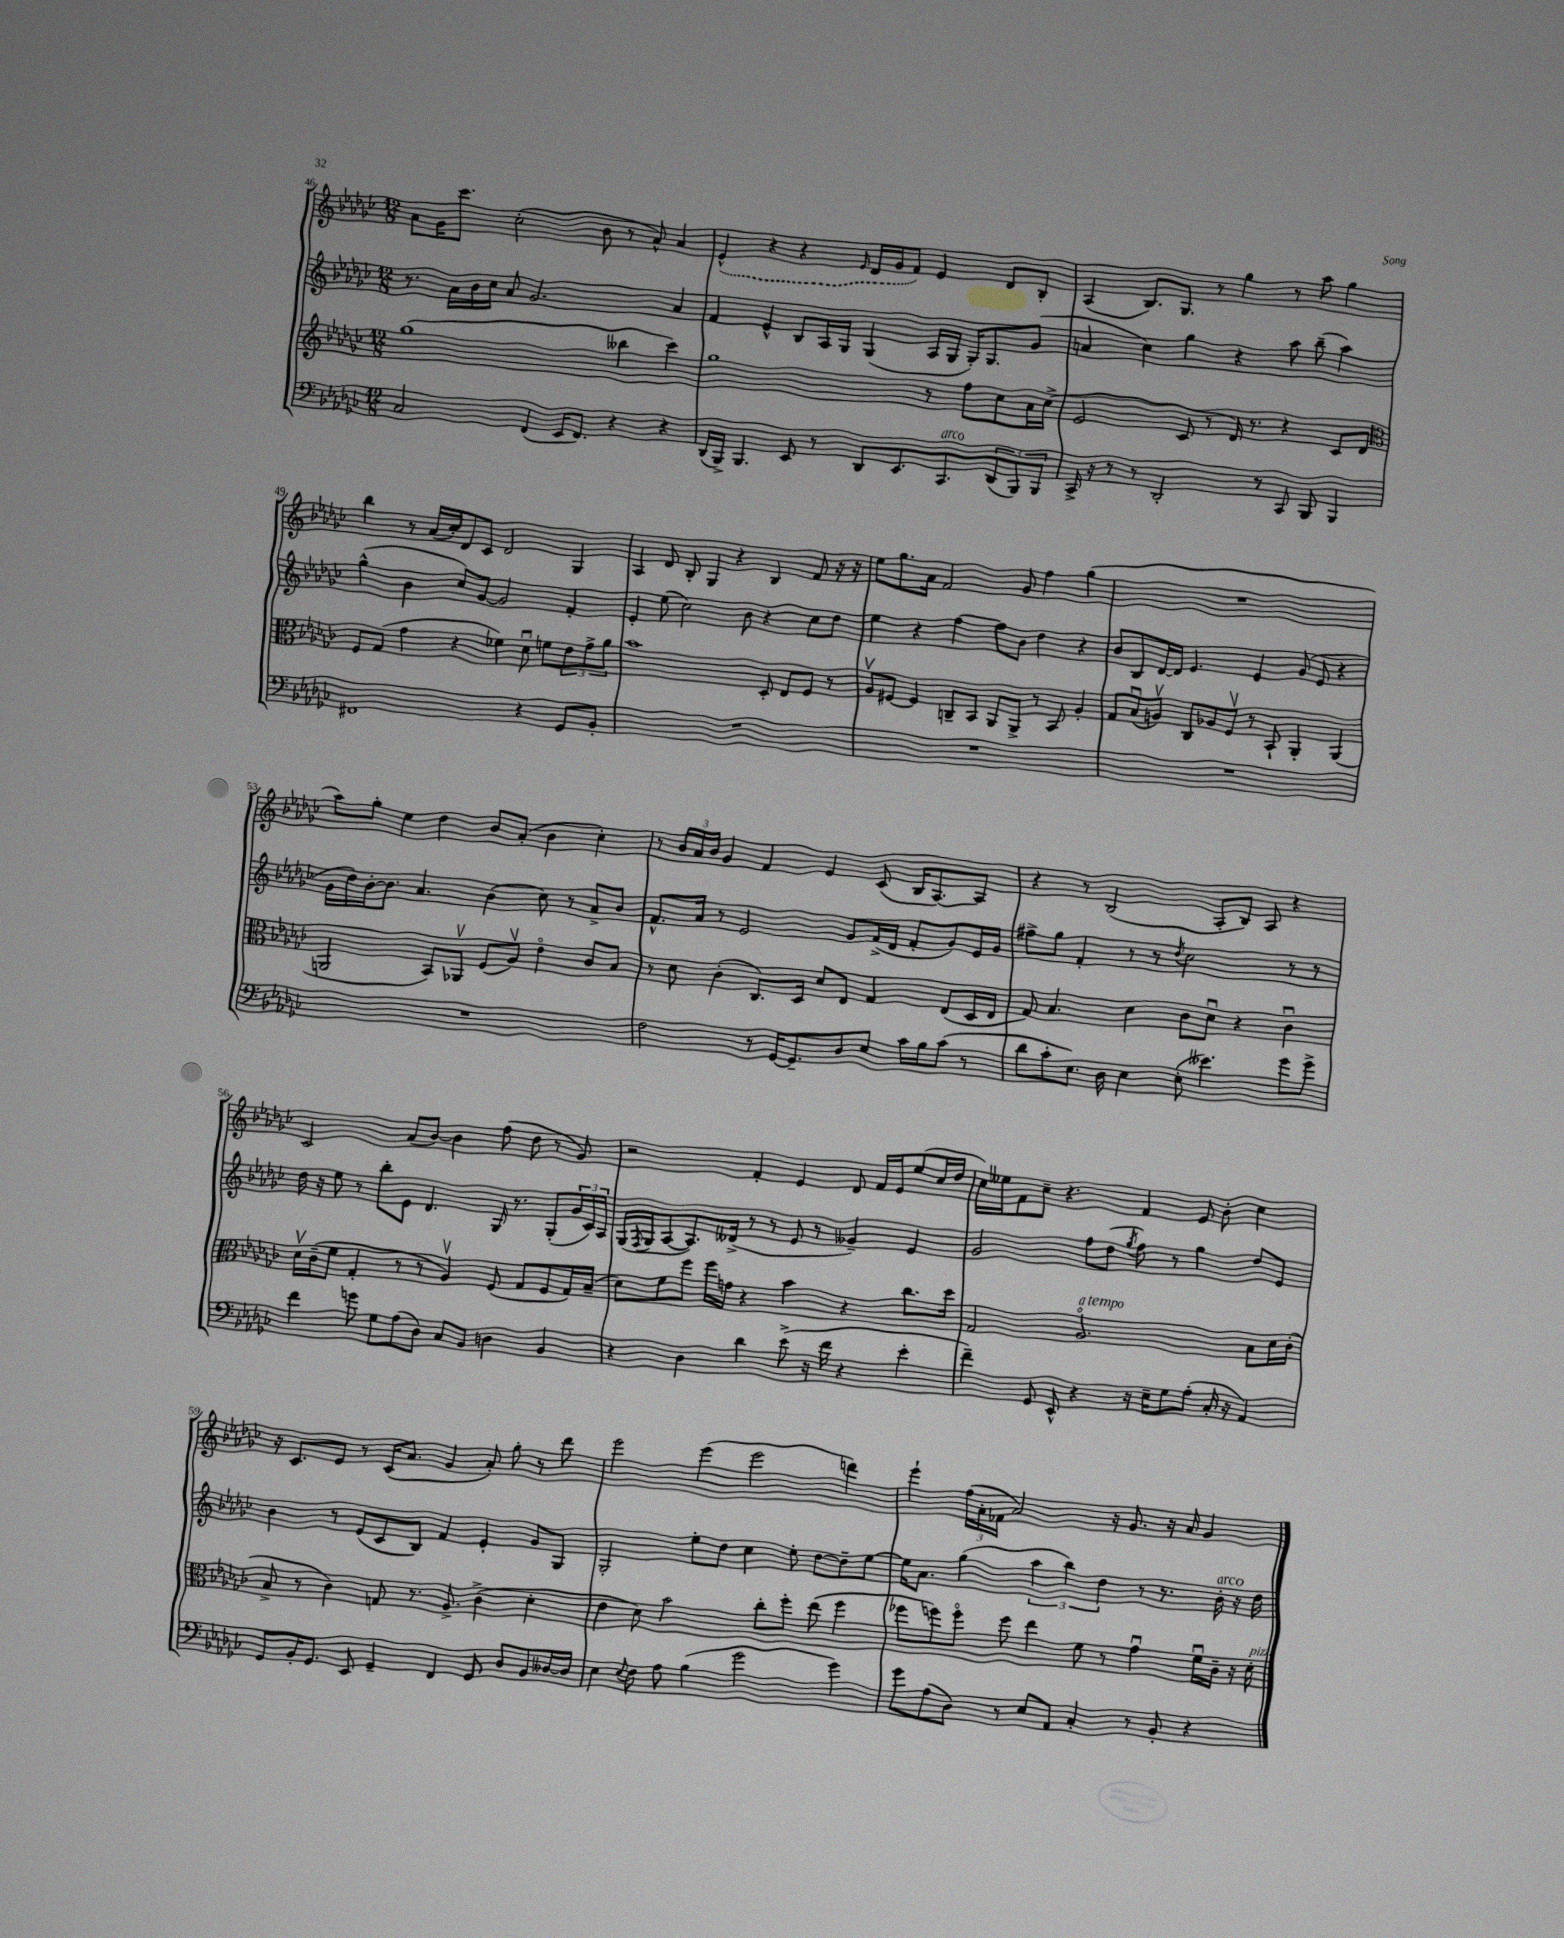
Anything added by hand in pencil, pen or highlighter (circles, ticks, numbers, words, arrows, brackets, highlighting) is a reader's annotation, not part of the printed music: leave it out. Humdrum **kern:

**kern	**kern	**kern	**kern
*part4	*part3	*part2	*part1
*staff4	*staff3	*staff2	*staff1
*clefF4	*clefG2	*clefG2	*clefG2
*k[b-e-a-d-g-c-]	*k[b-e-a-d-g-c-]	*k[b-e-a-d-g-c-]	*k[b-e-a-d-g-c-]
*M12/8	*M12/8	*M12/8	*M12/8
=46	=46	=46	=46
2C-/	(1gg-	8.r	8a-\L
.	.	.	16g-\K
.	.	16a-\LL	8.ccc-\J
.	.	16b-\	.
.	.	16cc-\JJ	.
.	.	8a-/	(2cc-'\
(4FF/	.	2.g-/	.
16EE-/KL	.	.	.
8.FF/J)	.	.	.
.	.	.	8b-\
4r	4bb--X\	.	8r
.	.	.	8a-^^/)
4r	4ccc-\)	4a-/	4a-/
=47	=47	=47	=47
(16DD-/LL	1gg-	4f/	(4e-^^/
16BBB-^/JJ)	.	.	.
4.BBB-/	.	.	.
.	.	4e-^^/	4r
8EE-/	.	8B-/L	4r
8r	.	16A-/L	.
.	.	16G-/JJ	.
.	.	.	16qqe-/
8DD-/L	.	(4G-/	16d-/LL
.	.	.	16g-/J
8.EE-/	.	.	8f/J)
.	8r	16A-/LL	4e-/
!LO:TX:a:i:t=arco	!	!	!
8.CC-/	.	16G-/JJ	.
.	8ff\L	16G-'/KL)	.
.	.	8.G-/	.
(12DD-/	8cc-\	.	8d-/L
12BBB-/)	.	.	.
.	16a-\L	(8g-/J	8B-'/J
12BBB-/J	.	.	.
.	(16cc-^\JJ	.	.
=48	=48	=48	=48
16CC-^/	2e-/	4an/	(4A-/
16r	.	.	.
8r	.	.	.
8r	.	4cc-\)	8.B-/L)
2DD-'/	.	.	.
.	.	.	8.G-/J
.	8c-/	4gg-\	.
.	8r	.	8r
.	16d-/)	4r	4gg-\
.	8.r	.	.
8r	.	.	.
8CC-/	4r	8aa-\	8r
8BBB-/	.	(8bb-~\	8aa-\
4BBB-/	8c-/L	4aa-\)	4gg-\
.	8d-/J	.	.
!!LO:LB:g=z
=49	=49	=49	=49
*	*clefC3	*	*
1FF#X	8F/L	(4gg-^^\	4bb-\
.	(8G-/J	.	.
.	4g-\	4b-\	8r
.	.	.	(16a-/LL
.	.	.	16cc-'/J)
.	4r	8cc-/L)	8d-/
.	.	[8g-/J	8c-/J
.	4f-X\)	2g-/]	2d-/
4r	8d-u\	.	.
.	8fn\L	.	.
8GG-/L	12e-\	4f'/	4G-/
.	12g-^\	.	.
8BB-'/J	.	.	.
.	12a-\J	.	.
=50	=50	=50	=50
1.r	1b-	4e-'/	4A-/
.	.	(8ee-\	8d-/
.	.	2cc-\)	8B-'/
.	.	.	4G-/
.	.	.	4r
.	.	8b-\	.
.	8D-'/	4r	4B-/
.	8E-/L	.	.
.	8F/J	8cc-\L	8f/
.	8r	8dd-\J	16r
.	.	.	16r
=51	=51	=51	=51
1.r	8A-v/L	4ee-\	8ee-\L
.	[8F#X/J	.	8.gg-\
.	4F#/]	4r	.
.	.	.	16a-\Jk
.	.	.	2f/
.	8Cn~/L	[4ff\	.
.	8BB-/J	.	.
.	8AA-/L	8ff\L]	.
.	8AA-^/J	8b-\J	8g-/
.	8r	4dd-\	4ff\
.	8BB-/	.	.
.	4A-'/	4r	(4gg-\
=52	=52	=52	=52
1.r	8G-/L	8b-/L	1.r
.	(8B-u/	8B-/	.
.	8Anv/J)	[16d-/L	.
.	.	16d-/JJ]	.
.	8C-/L	4.e-/	.
.	8A-X/	.	.
.	8Fv/J	.	.
.	8r	4e-/	.
.	8BB-`/	.	.
.	4AA-'/	(8g-/	.
.	.	8e-/	.
.	(4AA-/	4r	.
!!LO:LB:g=z
=53	=53	=53	=53
1.r	2AAn/	16g-\LL	8aa-\L)
.	.	16dd-\)	.
.	.	[16b-'\J	8gg-'\J
.	.	8.b-\J]	.
.	.	.	4ee-\
.	.	4.a-/	.
.	8BB-/L)	.	4dd-\
.	8AA-Xv/J	.	.
.	(8F/L	(4b-\	8b-/L
.	8A-v/J)	.	(8a-'/J
.	4e-\	8cc-\)	4b-\
.	.	8r	.
.	8c-/L	8a-^/L	4cc-'\)
.	8B-/J	8b-/J	.
=54	=54	=54	=54
2F\	8r	8.f^^/L	8r
.	8d-\	.	24b-/LL
.	.	.	24a-/
.	.	16a-/Jk	.
.	.	.	24b-/JJ
.	(4c-'\	8r	4g-/
.	.	2e-/	.
8r	8.C-/L)	.	4f/
[16GG-/KL	.	.	.
8.GG-~/]	16D-/Jk	.	.
.	8d-/L	.	4e-/
8D-/	8E-/J	8g-/L	.
8E-/J	4G-/	(16f^/L	(8c-/
.	.	16d-/JJ	.
16c-\LL	.	8f'/L	16B-/KL
16B-\J	.	.	[8.A-/)
(8c-\J	(8E-/L	8g-/)	.
8r	16D-/L	16e-/L	8A-/J]
.	16E-/JJ	16g-/JJ	.
=55	=55	=55	=55
8d-\L	8G-/)	8ff#X^\L	4r
8c-'\	4.B-/	8gg-\J	.
8.E-\J)	.	4f'/	8r
.	.	.	(2B-/
16D-\	.	.	.
4E-\	4d-\	8r	.
.	.	8r	.
.	.	8qdd-/	.
(8E-'\	8c-\L	2cc-\	.
4.e--X\)	8d-u\J	.	8A-'/L
.	4r	.	8B-/J)
.	.	.	8A-/
8g-\L	4c-u\	8r	4r
8g-^\J	.	8r	.
!!LO:LB:g=z
=56	=56	=56	=56
4f\	16d-v\LL	16dd-\	2c-/
.	(16c-~\J	16r	.
.	8f\J	8ee-\	.
8gn\	4G-'/	8r	.
8G-\L	.	8bb-'\L	.
(8A-\	8r	8e-\J	(8a-/L
8D-\J)	8r	4.d-/	[8b-/J)
8C-/L	4A-v/)	.	4b-\]
8BB-/J	.	.	.
4Dn\	(8F/	16G-/	(8ff\
.	.	8.r	.
.	8G-/L	.	8dd-\
4BB-/	8F/	(8G-'/L	8r
.	16G-/L)	24g-/L	8g-/)
.	.	24c-/)	.
.	(16B-~/JJ	.	.
.	.	24A-/JJ	.
=57	=57	=57	=57
4r	8d-\L)	(16G-/LL	2r
.	.	8qF/	.
.	.	16G-/J	.
.	8f\	[8A-/	.
4D-\	8ff\J	8.A-/])	.
.	16ff\LL	.	.
.	16gn\JJ	(16d--X^/Jk	.
4d-\	4r	8r	4f'/
.	.	8r	.
(8e-^\	4b-\	8e-/	4e-/
16r	.	8r	.
16f\	.	.	.
4r	4r	4g--X~/)	8d-/
.	.	.	16f/LL
.	.	.	16e-/J
4e-'\	8.cc-\L	4e-/	(8ee-/
.	.	.	16cc-/L
.	16dd-\Jk	.	16dd-/JJ
=58	=58	=58	=58
4f~\)	2G-/	2g-/	16cc-\LL)
.	.	.	16ee--X\J
.	.	.	8f\
8GG-/	.	.	8cc-~\J
8EE-^^/	.	.	4.r
!	!LO:TX:a:i:t=a tempo	!	!
4r	2.A-/	8ff\L	.
.	.	(8dd-\J	.
.	.	8qgg-/	.
16r	.	8ff\)	4f/
16E-~\KL	.	.	.
8G-\	.	8r	.
(8A-'\J	.	4gg-\	8e-/
16C-'/	.	.	8b-'\
16r	.	.	.
4AA-/)	8B-\L	8dd-/L	4cc-\
.	16d-\L	8e-/J	.
.	(16c-'\JJ	.	.
!!LO:LB:g=z
=59	=59	=59	=59
8GG-/L	8B-^/	4b-\	16r
.	.	.	8.c-/L
16BB-'/K	8r	.	.
8.GG-/J	.	.	.
.	4c-\)	8r	8e-/J
8EE-/	.	(8e-/L	8r
4GG-~/	8Gn/	8c-/	(16c-/KL
.	.	.	8.a-/J
.	8.r	8B-/J)	.
4FF/	.	4f/	4g-/
.	8.A-^/	.	.
8GG-/	(4c-^\	4e-'/	8a-'/)
8D-/L	.	.	8gg-'\
8BB-/	4d-'\	8g-/L	8r
[16D--X/L	.	8G-/J	8ddd-\
16D--/JJ]	.	.	.
=60	=60	=60	=60
4E-\	4e-\	2G-'/	2eee-\
8qqE-/	.	.	.
8F\	8d-\)	.	.
8A-\	2b-\	.	.
(4B-\	.	8ee-'\L	(4eee-\
.	.	8dd-\J	.
2g-\	.	4cc-\	2eee-\
.	8cc-'\L	.	.
.	8ff'\J	8ee-'\	.
.	(8ee-\	[8dd-\L	.
4g-\)	4ff\	8dd-~\]	4dddn\)
.	.	[8ee-\J	.
=61	=61	=61	=61
8g-\L	8ff-X\L	16ee-\KL]	4eee-`\
.	.	8.a-\J	.
(8A-\	8ffn\)	.	.
8D-\J)	8ff\J	(4gg-\	(24ff\LL
.	.	.	24a-'\
.	.	.	24f-X\JJ
8r	8ff\	.	2a-/)
8E-/L	4ee-\	6aa-\	.
8AA-/J	.	.	.
.	.	6bb-\)	.
4C-'/	8f\	.	.
.	.	6dd-\	.
.	8r	.	16r
.	.	.	8.g-/
8r	4g-u\	8r	.
8BB-'/	.	8.r	16r
.	.	.	16a-/
4r	16fu\LL	.	4g-/
!	!	!LO:TX:a:i:t=arco	!
.	16c-~\JJ	16b-'\	.
.	16r	16r	.
!	!LO:TX:a:i:t=pizz.	!	!
.	16d-'\	16dd-\	.
==	==	==	==
*-	*-	*-	*-
